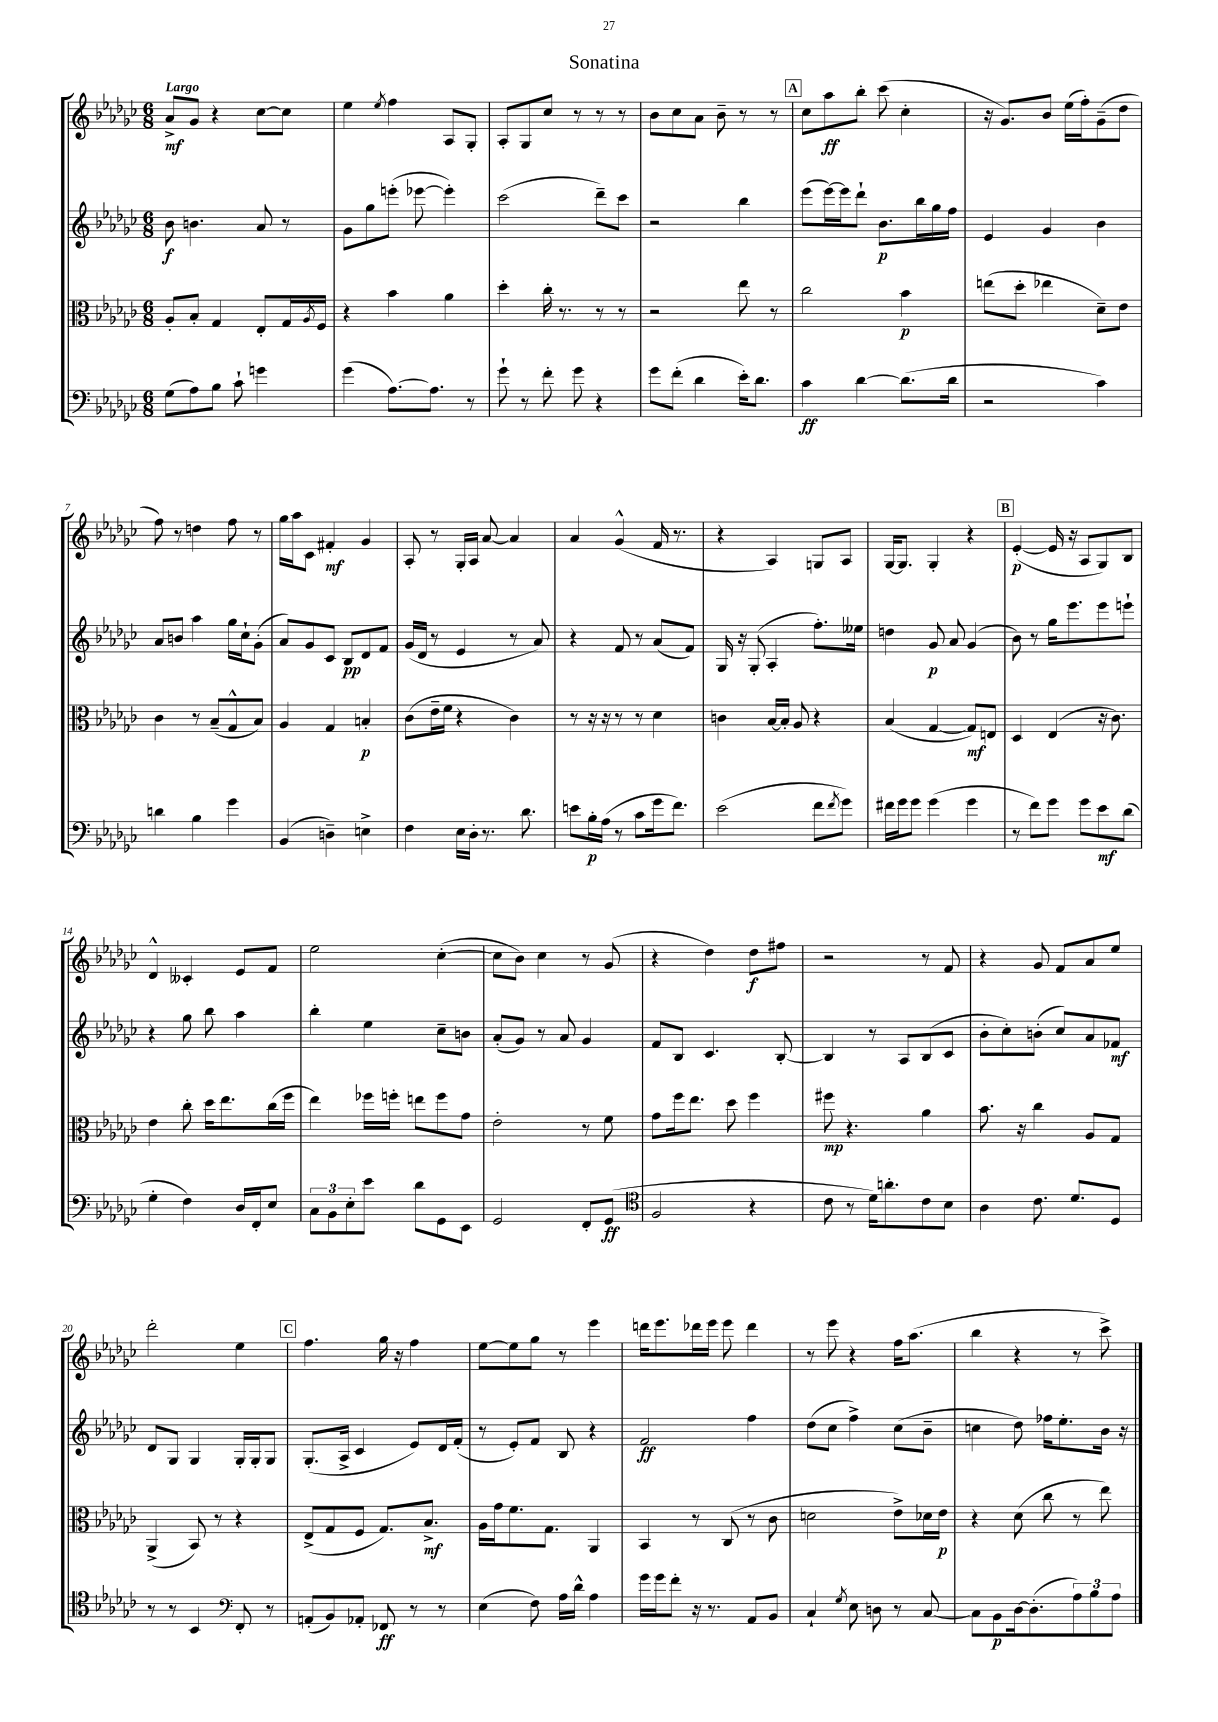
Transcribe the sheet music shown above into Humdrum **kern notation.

**kern	**kern	**kern	**kern
*staff4	*staff3	*staff2	*staff1
*clefF4	*clefC3	*clefG2	*clefG2
*k[b-e-a-d-g-c-]	*k[b-e-a-d-g-c-]	*k[b-e-a-d-g-c-]	*k[b-e-a-d-g-c-]
*M6/8	*M6/8	*M6/8	*M6/8
(8G-	8A-'	8b-	8a-^
8A-)	8B-'	4.b	8g-
8B-	4G-	.	4r
8c-`	.	.	.
4g	8E-'	8a-	[8cc-
.	16G-	8r	8cc-]
.	8qA-	.	.
.	16F	.	.
=	=	=	=
(4g-	4r	8g-	4ee-
.	.	8gg-	.
.	.	.	8qee-
[8.A-)	4b-	(8eee'	4ff
.	.	[8eee-	.
8.A-]	.	.	.
.	4a-	4eee-'])	8A-
8r	.	.	8G-'
=	=	=	=
8g-`	4dd-'	(2ccc-	8A-'
8r	.	.	8G-
8f'	16cc-'	.	8cc-
.	8.r	.	.
8g-	.	.	8r
4r	8r	8ddd-~)	8r
.	8r	8ccc-	8r
=	=	=	=
8g-	2r	2r	8b-
(8f'	.	.	8cc-
4d-	.	.	8a-
.	.	.	8b-~
16e-')	8ee-	4bb-	8r
8.d-	.	.	.
.	8r	.	8r
=	=	=	=
4c-	2cc-	(8eee-	8cc-
.	.	[16eee-)	8aa-
.	.	16eee-]	.
[4d-	.	8ddd-`	8bb-'
.	.	8.b-	(8ccc-
(8.d-]	4b-	.	4cc-'
.	.	16bb-	.
.	.	16gg-	.
16d-	.	16ff	.
=	=	=	=
2r	(8ee	4e-	16r
.	.	.	8.g-)
.	8dd-'	.	.
.	4ee-	4g-	8b-
.	.	.	(16ee-
.	.	.	16ff')
4c-)	8d-~)	4b-	(8g-~
.	8e-	.	8dd-
=	=	=	=
4d	4c-	8a-	8ff)
.	.	8b	8r
4B-	8r	4aa-	4dd
.	(8B-~	.	.
4g-	8G-^^	16gg-	8ff
.	.	16cc-`	.
.	8B-)	(8g-'	8r
=	=	=	=
(4BB-	4A-	8a-)	16gg-
.	.	.	16aa-
.	.	8g-	8c-
4D~)	4G-	8c-	4f#'
.	.	8B-	.
4E^	4B'	8d-	4g-
.	.	8f	.
=	=	=	=
4F	(8c-	(16g-	8A-'
.	.	16d-	.
.	16e-~	8r	8r
.	16f	.	.
16E-	4r	4e-	16G-'
16D-'	.	.	16A-
8.r	.	.	[8a-
.	4c-)	8r	4a-]
8.d-	.	.	.
.	.	8a-)	.
=	=	=	=
8e	8r	4r	4a-
16B-'	16r	.	.
(16A-	16r	.	.
8r	8r	8f	(4g-^^
8c-	8r	8r	.
16g-	4d-	(8a-	16f
8.f)	.	.	8.r
.	.	8f)	.
=	=	=	=
(2e-	4c	16G-	4r
.	.	16r	.
.	.	(8G-'	.
.	[16B-	4A-'	4A-)
.	16B-']	.	.
.	8A-	.	.
8f	4r	8.ff')	8G
8qf	.	.	.
8g-)	.	.	8A-
.	.	16ee--	.
=	=	=	=
16f#	(4B-	4dd	[16G-
16g-	.	.	8.G-]
8g-	.	.	.
(4g-	[4G-	8g-	4G-'
.	.	8a-	.
4g-	8G-])	(4g-	4r
.	8E	.	.
=	=	=	=
8r	4D-	8b-)	([4e-'
8f)	.	8r	.
8g-	(4E-	16gg-	16e-]
.	.	8.eee-	16r
8g-	.	.	8A-
8e-	16r	8eee-	8G-)
.	8.c-)	.	.
(8d-	.	8eee`	8B-
=	=	=	=
4G-'	4e-	4r	4d-^^
4F)	8cc-'	8gg-	4c--'
.	16dd-	8bb-	.
.	8.ee-	.	.
16D-	.	4aa-	8e-
16FF'	.	.	.
8E-	(16cc-	.	8f
.	16ff	.	.
=	=	=	=
12C-	4ee-)	4bb-'	2ee-
12BB-	.	.	.
12E-'	.	.	.
8e-	16ff-	4ee-	.
.	16ff'	.	.
8d-	8ee	.	.
8GG-	8ff	8cc-~	([4cc-'
8EE-	8g-	8b	.
=	=	=	=
2GG-	2e-'	(8a-'	8cc-]
.	.	8g-)	8b-)
.	.	8r	4cc-
.	.	8a-	.
8FF'	8r	4g-	8r
(8GG-	8f	.	(8g-
=	=	=	=
*clefC4	*	*	*
2F	8g-	8f	4r
.	16ff	8B-	.
.	8.ee-	.	.
.	.	4.c-	4dd-)
.	8dd-	.	.
4r	4ff	.	8dd-
.	.	[8B-'	8ff#
=	=	=	=
8c-	8ff#	4B-]	2r
8r	4.r	.	.
16d-)	.	8r	.
8.a'	.	.	.
.	.	8A-	.
8c-	4a-	(8B-	8r
8B-	.	8c-	8f
=	=	=	=
4A-	8.b-	8b-'	4r
.	.	8cc-')	.
.	16r	.	.
8.c-	4cc-	(8b'	8g-
.	.	8cc-)	8f
8.d-	.	.	.
.	8A-	8a-	8a-
8D-	8G-	8f-	8ee-
=	=	=	=
8r	(4AA-^	8d-	2ddd-'
8r	.	8G-	.
4BB-	8BB-)	4G-	.
.	8r	.	.
*clefF4	*	*	*
8FF'	4r	16G-'	4ee-
.	.	16G-'	.
8r	.	8G-	.
=	=	=	=
(8AA'	(8E-^	(8.G-'	4.ff
8BB-)	8G-	.	.
.	.	16A-^	.
8AA-'	8F	4c-	.
8FF-	8.G-)	.	16gg-
.	.	.	16r
8r	.	8e-)	4ff
.	8.B-^	.	.
8r	.	16d-	.
.	.	(16f'	.
=	=	=	=
(4E-	16A-	8r	[8ee-
.	16g-	.	.
.	8.f	8e-')	8ee-]
8F)	.	8f	8gg-
.	8.G-	.	.
16A-	.	8B-	8r
16d-^^	.	.	.
4A-	4AA-	4r	4eee-
=	=	=	=
16g-	4BB-	2f	16ddd
16g-	.	.	8.eee-
8f'	.	.	.
16r	8r	.	16ddd-
8.r	.	.	16eee-
.	(8C-	.	8eee-
8AA-	8r	4ff	4ddd-
8BB-	8c-	.	.
=	=	=	=
4C-`	2d	(8dd-	8r
.	.	8cc-	8eee-
8qG-	.	.	.
8E-	.	4ff^)	4r
8D	.	.	.
8r	8e-^)	(8cc-	16ff
.	.	.	(8.aa-
[8C-	16d-	8b-~	.
.	16e-	.	.
=	=	=	=
8C-]	4r	4cc	4bb-
8BB-	.	.	.
[16D-	(8d-	8dd-)	4r
(8.D-']	.	.	.
.	8cc-	16ff-	.
.	.	8.ee-'	.
12A-)	8r	.	8r
12B-	.	.	.
.	8ee-)	16b-	8ccc-^)
12A-	.	.	.
.	.	16r	.
==	==	==	==
*-	*-	*-	*-
